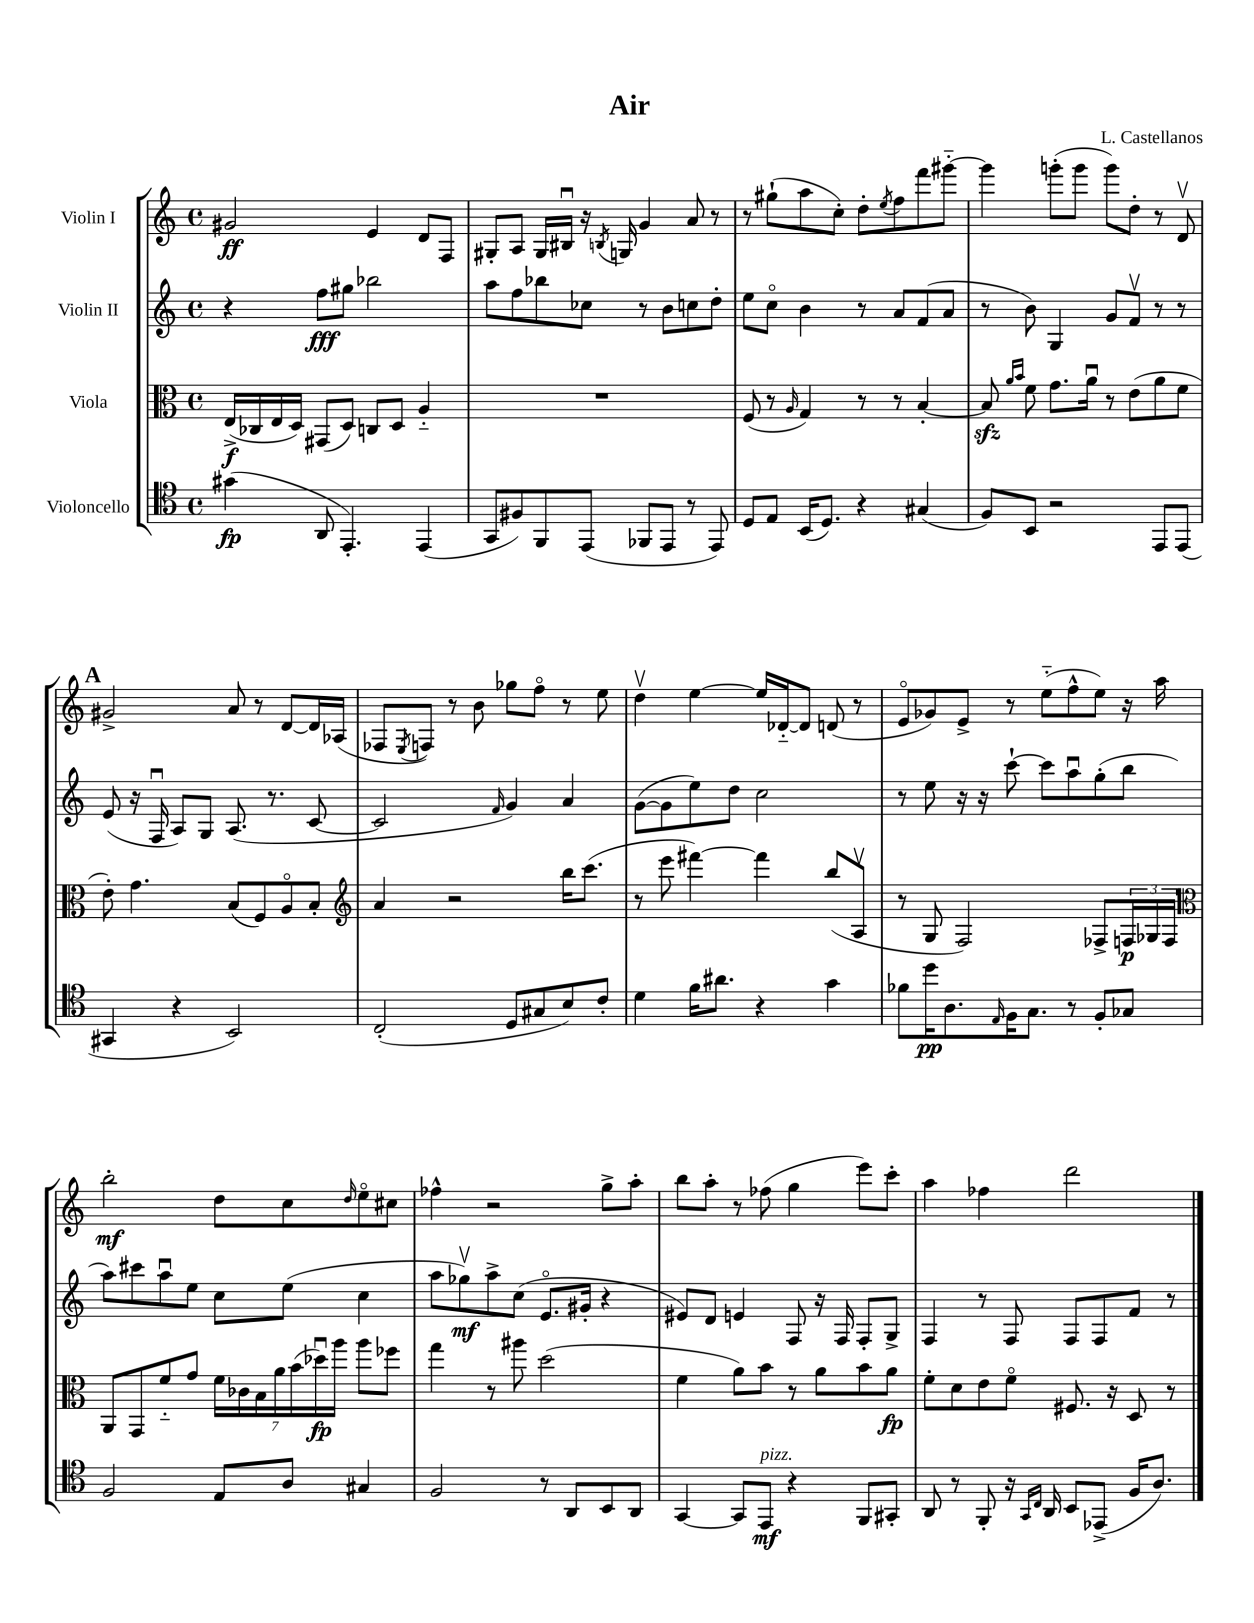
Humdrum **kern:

**kern	**kern	**kern	**kern
*staff4	*staff3	*staff2	*staff1
*clefC4	*clefC3	*clefG2	*clefG2
*k[]	*k[]	*k[]	*k[]
*M4/4	*M4/4	*M4/4	*M4/4
*met(c)	*met(c)	*met(c)	*met(c)
(4g#	(16E^	4r	2g#
.	16C-	.	.
.	16E	.	.
.	16D)	.	.
8AA	(8GG#	8ff	.
4.EE')	8D)	8gg#	.
.	8C	2bb-	4e
.	8D	.	.
(4EE	4A'~	.	8d
.	.	.	8F
=	=	=	=
8GG	1r	8aa	8G#'
8F#)	.	8ff	8A
8FF	.	8bb-	16G#
.	.	.	16B#u
(8EE	.	8cc-	16r
.	.	.	8qB
.	.	.	16G
8FF-	.	8r	4g
8EE	.	8b	.
8r	.	8cc	8a
8EE)	.	8dd'	8r
=	=	=	=
8D	(8F	8ee	8r
8E	8r	8cco	(8gg#`
.	16qqA	.	.
(16BB	4G)	4b	8aa
8.D)	.	.	.
.	.	.	8cc')
4r	8r	8r	8dd'
.	.	.	8qee
.	8r	8a	8ff
(4G#	[4B'	(8f	8fff
.	.	8a	[8ggg#'~
=	=	=	=
8F)	8B]	8r	4ggg#]
.	16qqa	.	.
.	16qqb	.	.
8BB	8f	8b)	.
2r	8.g	4G	(8ggg'
.	.	.	8ggg
.	16au	.	.
.	8r	8g	8ggg)
.	(8e	8fv	8dd'
8EE	8a	8r	8r
(8EE	8f	8r	8dv
=	=	=	=
4GG#	8e')	(8e	2g#^
.	4.g	16r	.
.	.	16Fu	.
4r	.	8A)	.
.	.	8G	.
2BB)	(8B	(8.A	8a
.	8F)	.	8r
.	.	8.r	.
.	8Ao	.	[8d
.	8B'	[8c	16d]
.	.	.	(16A-
=	=	=	=
*	*clefG2	*	*
(2C'	4a	2c]	8F-
.	.	.	8qE
.	.	.	8F)
.	2r	.	8r
.	.	.	8b
.	.	16qqf	.
8D	.	4g)	8gg-
8G#	.	.	8ffo
8B)	16bb	4a	8r
.	(8.ccc	.	.
8c'	.	.	8ee
=	=	=	=
4d	8r	([8g	4ddv
.	8eee	8g]	.
16f	[4fff#)	8ee)	[4ee
8.a#	.	.	.
.	.	8dd	.
4r	4fff#]	2cc	16ee]
.	.	.	[16d-'~
.	.	.	8d-]
4g	(8bb	.	(8d
.	8Av	.	8r
=	=	=	=
8f-	8r	8r	8eo
16dd	8G	8ee	8g-)
8.A	.	.	.
.	2F)	16r	8e^
.	.	16r	.
16qqE	.	.	.
16F	.	[8ccc`	8r
8.G	.	.	.
.	.	8ccc]	(8ee'~
8r	.	8aau	8ff^^
8F'	8F-^	(8gg'	8ee)
8G-	24F	8bb	16r
.	24G-	.	.
.	.	.	16aa
.	24F	.	.
=	=	=	=
*	*clefC3	*	*
2F	8AA	8aa)	2bb'
.	8GG	8ccc#	.
.	8f'~	8aau	.
.	8g	8ee	.
8E	28f	8cc	8dd
.	28c-	.	.
.	28B	.	.
.	28a	.	.
8A	.	(8ee	8cc
.	(28b	.	.
.	28dd-u)	.	.
.	28aa	.	.
.	.	.	16qqdd
4G#	8aa	4cc	8eeo
.	8ff-	.	8cc#
=	=	=	=
2F	4gg	8aa	4ff-^^
.	.	8gg-v)	.
.	8r	8aa^	2r
.	8aa#	(8cc	.
8r	(2dd	8.eo	.
8AA	.	.	.
.	.	16g#'	.
8BB	.	4r	8gg^
8AA	.	.	8aa'
=	=	=	=
[4GG	4f	8e#)	8bb
.	.	8d	8aa'
8GG]	8a)	4e	8r
8EE	8b	.	(8ff-
4r	8r	8F	4gg
.	8a	16r	.
.	.	16F	.
8FF	8b	8F'	8eee)
8GG#'	8a	8G^	8ccc'
=	=	=	=
8AA	8f'	4F	4aa
8r	8d	.	.
8FF'	8e	8r	4ff-
16r	8fo	8F	.
16qqGG	.	.	.
16qqC	.	.	.
16AA	.	.	.
8BB	8.F#	8F	2ddd
(8EE-^	.	8F	.
.	16r	.	.
16F	8D	8f	.
8.A)	.	.	.
.	8r	8r	.
==	==	==	==
*-	*-	*-	*-
